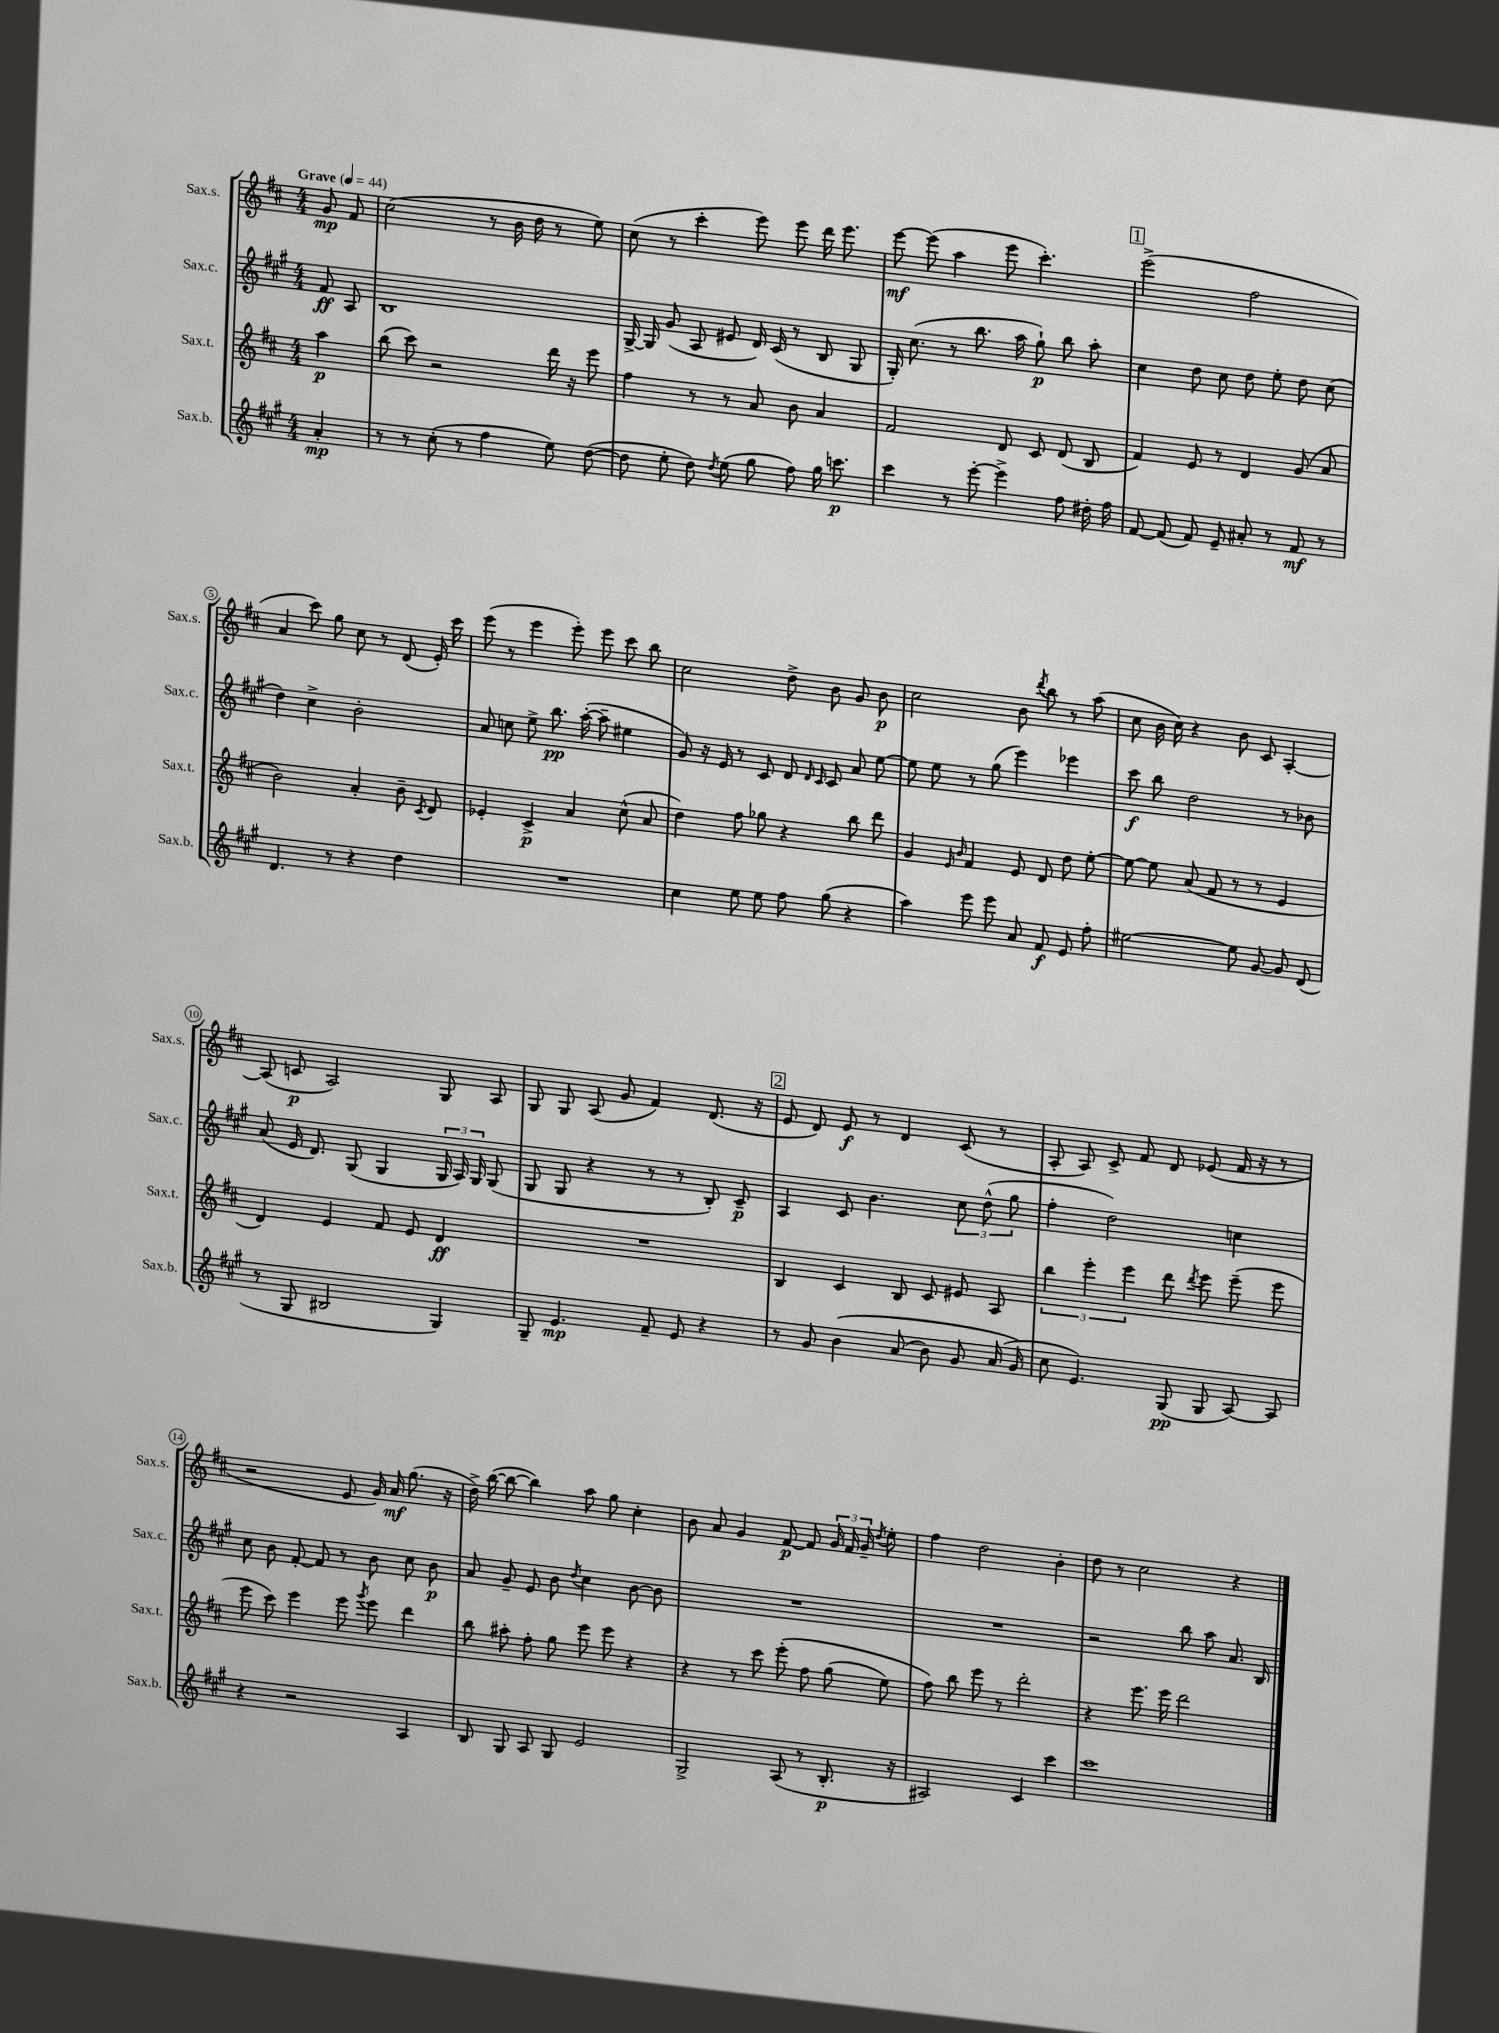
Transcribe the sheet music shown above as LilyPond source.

<<
\new StaffGroup <<
\new Staff = "s0" \with { instrumentName = "Sax.s." shortInstrumentName = "Sax.s." } {
    \clef treble \key d \major \numericTimeSignature \time 4/4 \partial 4 \tempo "Grave" 4 = 44
    \autoBeamOff g'8\mp fis'8 |
    cis''2( r8 b'16 d''16 r8 e''8) |
    cis''8( r8 cis'''4-. e'''8) e'''8 d'''16 e'''8. |
    e'''8~\mf e'''8( a''4 e'''8 cis'''4.-.) |
    \mark \markup { \box "1" } e'''2->( fis''2 |
    a'4 cis'''8) g''8 cis''8 r8 d'8( e'16-.) cis'''16 |
    e'''8( r8 e'''4 e'''8-.) e'''8 cis'''8 b''8 |
    cis''2 d''8-> b'8 g'8 b'8\p |
    cis''2 b'8 \acciaccatura { d'''8 } b''8 r8 a''8( |
    cis''8 b'16 cis''16) r4 b'8 cis'8 a4~-. |
    a8( c'8\p a2) g8 a8 |
    g8 g8 a8( g'8 fis'4) d'8.( r16 |
    \mark \markup { \box "2" } e'8 d'8) e'8\f r8 d'4 cis'8( r8 |
    a8-. a8) cis'8-> fis'8 d'8 ees'8( fis'16 r16 r8 |
    r2 e'8 g'16) a'16\mf g''8.( r16 |
    d''16->) b''16~( b''8~ b''4) a''8 g''8 cis''4-. |
    b'8 a'8 g'4 fis'8~\p fis'8 \tuplet 3/2 { g'16 fis'16 g'16-- } \acciaccatura { d''8 } e''8-. |
    fis''4 d''2 b'4-. |
    d''8 r8 cis''2 r4 \bar "|." |
}
\new Staff = "s1" \with { instrumentName = "Sax.c." shortInstrumentName = "Sax.c." } {
    \clef treble \key a \major \numericTimeSignature \time 4/4 \partial 4
    \autoBeamOff fis'8\ff a8 |
    b1 |
    gis16~-> gis16 gis'8( a8 eis'8 d'16) cis'16( r8 b8 gis8 |
    gis16-.) cis''8.( r8 b''8. a''16 gis''8-!\p) b''8 a''8-. |
    \mark \markup { \box "1" } cis''4 d''8 cis''8 d''8 e''8-. d''8 cis''8( |
    d''4) cis''4-> b'2-. |
    a'8 c''8 e''8-> b''8.\pp a''16~-.( a''8-- eis''4 |
    gis'8) r16 e'16 r8 cis'8 d'8 \grace { d'16 cis'16 } cis'8 a'8 e''8~ |
    e''8 e''8 r8 gis''8( e'''4) ees'''4 |
    cis'''8\f b''8 d''2 r8 bes'8 |
    a'8( e'16 d'8.) gis8( gis4 \tuplet 3/2 { gis16 a16) gis16 } gis8( |
    gis8 gis8 r4 r8 r8 b8-.) cis'8--\p |
    \mark \markup { \box "2" } a4 cis'8 b'4. \tuplet 3/2 { cis''8 d''8-^( gis''8 } |
    fis''4-. d''2) c''4 |
    cis''8 b'8 fis'8~-. fis'8 r8 b'8 cis''8 b'8\p |
    a'8 gis'8-- e'8 b'8 \acciaccatura { d''8 } cis''4 b'8~ b'8 |
    R1 |
    R1 |
    r2 b''8 a''8 a'8. b16 \bar "|." |
}
\new Staff = "s2" \with { instrumentName = "Sax.t." shortInstrumentName = "Sax.t." } {
    \clef treble \key d \major \numericTimeSignature \time 4/4 \partial 4
    \autoBeamOff a''4\p |
    b''8( cis'''8) r2 d'''16 r16 e'''8 |
    fis''4 r8 r8 a'8 b'8 a'4 |
    fis'2 d'8 cis'8 d'8( b8 |
    \mark \markup { \box "1" } fis'4) e'8 r8 d'4 g'8( a'8 |
    b'2) a'4-. b'8-- \acciaccatura { cis'8 } d'8 |
    ees'4-. cis'4->\p a'4 cis''8-^( a'8 |
    d''4) fis''8 ges''8 r4 b''8 d'''8 |
    g'4 \grace { e'16 b'16 } fis'4 e'8 d'8 d''8 e''8~-. |
    e''8~ e''8 a'8( fis'8 r8 r8 e'4 |
    d'4) e'4 fis'8 e'8 d'4\ff |
    R1 |
    \mark \markup { \box "2" } b4 cis'4 b8 cis'8 eis'8 a8 |
    \tuplet 3/2 { b''4 e'''4-. e'''4 } d'''8 \acciaccatura { d'''8 } e'''8 e'''8--( e'''8 |
    e'''8 cis'''8) e'''4 e'''8 \acciaccatura { g'''8 } e'''8 d'''4 |
    b''8 ais''8-. fis''8-. g''8 e'''8 e'''8 r4 |
    r4 r8 cis'''8 e'''8-.\( fis''8 g''8( e''8) |
    fis''8\) b''8 e'''8 r8 d'''2-. |
    r4 e'''8. e'''16 d'''2 \bar "|." |
}
\new Staff = "s3" \with { instrumentName = "Sax.b." shortInstrumentName = "Sax.b." } {
    \clef treble \key a \major \numericTimeSignature \time 4/4 \partial 4
    \autoBeamOff a'4-.\mp |
    r8 r8 cis''8-.( r8 fis''4 e''8) d''8~( |
    d''8 e''8-. d''8) \acciaccatura { d''8 } e''8( gis''8 fis''8) gis''16 c'''8.\p |
    cis'''4 r8 e'''8~-. e'''4-> fis''8 dis''16-. fis''16 |
    \mark \markup { \box "1" } fis'8~ fis'8( fis'8) e'8-- ais'8-. r8 fis'8\mf r8 |
    d'4. r8 r4 d''4 |
    R1 |
    cis''4 e''8 e''8 fis''8 gis''8( r4 |
    a''4) e'''8 e'''8 a'8 fis'8\f e'8 fis''8-. |
    eis''2~ eis''8 gis'8~ gis'8 d'8( |
    r8 gis8 bis2 gis4) |
    gis8-- e'4.\mp fis'8-- e'8 r4 |
    \mark \markup { \box "2" } r8 gis'8 b'4\( a'8( b'8) gis'8 a'16( gis'16\) |
    cis''8 e'4.) gis8\pp( gis8 a8~) a8 |
    r4 r2 a4 |
    b8 gis8 a8 gis8 e'2 |
    gis2-> a8( r8 b8.-.\p r16 |
    ais2) cis'4 cis'''4 |
    cis'''1 \bar "|." |
}
>>
>>
\layout { \context { \Score \override BarNumber.stencil = #(make-stencil-circler 0.1 0.3 ly:text-interface::print) } }
